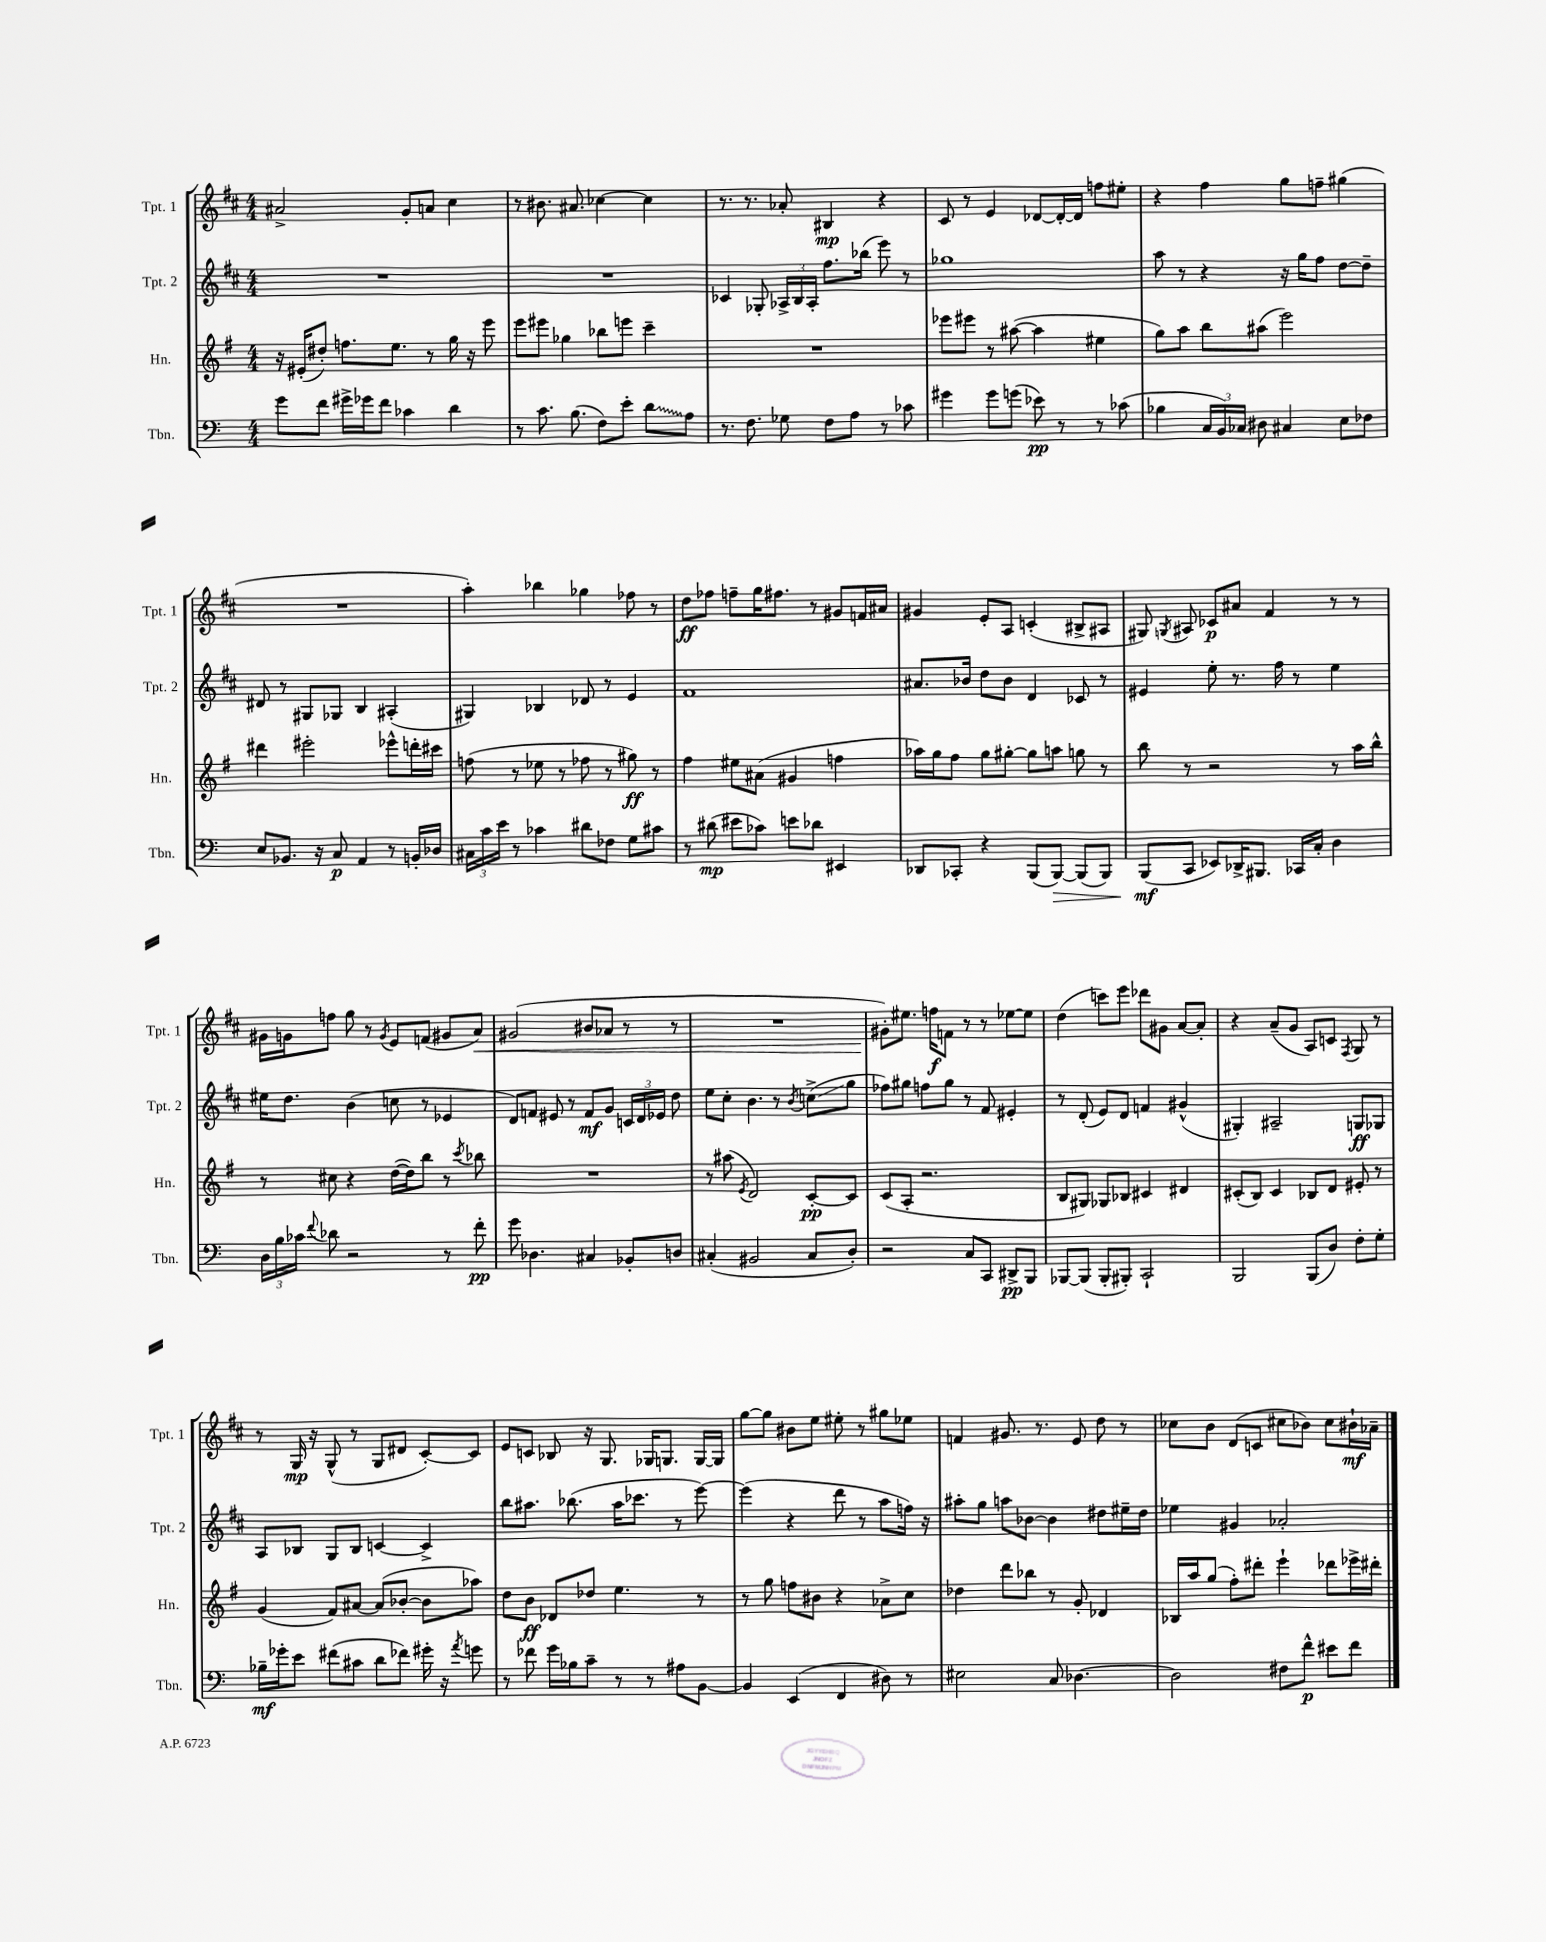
<<
\new StaffGroup <<
\new Staff = "s0" \with { instrumentName = "Tpt. 1" shortInstrumentName = "Tpt. 1" } {
    \clef treble \key d \major \numericTimeSignature \time 4/4
    \autoBeamOff ais'2-> g'8[-. a'8] cis''4 |
    r8 bis'8. ais'8. ces''4~ ces''4 |
    r8. r8. aes'8-. bis4\mp r4 |
    cis'8 r8 e'4 des'8[~ des'16~-. des'16] f''8[ eis''8]-. |
    r4 fis''4 g''8[ f''8]-- gis''4( |
    R1 |
    a''4-.) bes''4 ges''4 fes''8 r8 |
    d''8[\ff fes''8] f''8[-- g''16 fis''8.] r8 gis'8[ f'16 ais'16] |
    gis'4 e'8[-. a8] c'4-.( bis8[-> ais8] |
    gis8) \acciaccatura { g8 } ais8 ces'8[\p ais'8] fis'4 r8 r8 |
    gis'16[ g'16 f''8] g''8 r8 \acciaccatura { g'8 } e'8[ f'8]( gis'8[ a'8]\<) |
    gis'2( bis'8[ aes'8] r8 r8 |
    R1 |
    gis'8[-.\!) eis''8.] f''16[\f f'8] r8 r8 ees''8[~ ees''8] |
    d''4( c'''8[) e'''8] des'''8[ gis'8] a'8[~ a'8]-. |
    r4 a'8[--( g'8] a8[) c'8] \acciaccatura { fis8 } g8 r8 |
    r8 g16\mp r16 g8-^( r8 g8[ dis'8] cis'8[~-.) cis'8] |
    e'8[ c'8] bes8 r16 g8. ges16[ g8.] g16[~ g16] |
    g''8[~ g''8] bis'8[ e''8] eis''8-. r8 gis''8[ ees''8] |
    f'4 gis'8. r8. e'8 d''8 r8 |
    ces''8[ b'8] d'8[( c'8] cis''8[ bes'8]) cis''8[ bis'16-!\mf aes'16]-- \bar "|." |
}
\new Staff = "s1" \with { instrumentName = "Tpt. 2" shortInstrumentName = "Tpt. 2" } {
    \clef treble \key d \major \numericTimeSignature \time 4/4
    \autoBeamOff R1 |
    R1 |
    ces'4 ges8-. \tuplet 3/2 { aes16[-> b16 aes16]-. } fis''8.[ bes''16]( e'''8) r8 |
    ges''1 |
    a''8 r8 r4 r16 g''16[ fis''8] d''8[~ d''8]-- |
    dis'8 r8 gis8[ ges8] b4 ais4-.( |
    gis4) bes4 des'8 r8 e'4 |
    fis'1 |
    ais'8.[ bes'16] d''8[ bes'8] d'4 ces'8 r8 |
    eis'4 e''8-. r8. fis''16 r8 e''4 |
    eis''16[ d''8.] b'4( c''8 r8 ees'4 |
    d'8[) f'8] eis'8 r8 f'8[\mf g'8] \tuplet 3/2 { c'16[ d'16 ees'16] } d''8 |
    e''8[ cis''8]-. b'4. r8 \acciaccatura { b'8 } c''8[->\glissando( g''8] |
    fes''8[) gis''8] f''8[ gis''8] r8 fis'8 eis'4-. |
    r8 d'8-.( e'8[) d'8] f'4 gis'4-^( |
    gis4-.) ais2-- g8[\ff ges8] |
    a8[ bes8] g8[ bes8] c'4~ c'4-> |
    b''8[ ais''8.] bes''8.( ais''16[ ces'''8.] r8 e'''8~) |
    e'''4( r4 d'''8 r8 a''8[ f''16]) r16 |
    ais''8[-. g''8] a''8[ bes'8]~ bes'4 dis''8[ eis''16-- dis''16] |
    ees''4 gis'4 aes'2-. \bar "|." |
}
\new Staff = "s2" \with { instrumentName = "Hn." shortInstrumentName = "Hn." } {
    \clef treble \key g \major \numericTimeSignature \time 4/4
    \autoBeamOff r16 eis'16[-.( dis''8]-.) f''8.[ e''8.] r8 g''16 r16 e'''8 |
    e'''8[ eis'''8] ges''4 bes''8[ e'''8] c'''4-- |
    R1 |
    ees'''8[ eis'''8] r8 ais''8~( ais''4 eis''4 |
    g''8[) a''8] b''8[ ais''8]( e'''2) |
    dis'''4 eis'''2-. ees'''8[-^ d'''16-. cis'''16] |
    f''8( r8 ees''8 r8 fes''8 r8 gis''8\ff) r8 |
    fis''4 eis''8[ ais'8]( gis'4 f''4 |
    aes''16[) g''16 fis''8] g''8[ gis''8]~-. gis''8[ a''8] g''8 r8 |
    b''8 r8 r2 r8 a''16[ b''16]-^ |
    r8 cis''8 r4 d''16[~( d''16) b''8] r8 \acciaccatura { c'''8 } bes''8 |
    R1 |
    r8 ais''8( \acciaccatura { e'8 } d'2) c'8[~-.\pp c'8] |
    c'8[( a8]-. r2. |
    b8[ gis8]) ges8[ bes8] cis'4 dis'4 |
    cis'8[-.( b8]) cis'4 bes8[ d'8] eis'8-. r8 |
    g'4( fis'8[) ais'8]~ ais'8[( bes'8]~-. bes'8[ aes''8]) |
    d''8[ b'8]\ff des'8[ des''8] e''4. r8 |
    r8 g''8 f''8[ bis'8] r4 aes'8[-> c''8] |
    des''4 d'''8[ bes''8] r8 g'8-. des'4 |
    bes16[ a''16 g''8]( fis''8[-.) dis'''8]-. e'''4-! des'''8[ ees'''16-> dis'''16]-. \bar "|." |
}
\new Staff = "s3" \with { instrumentName = "Tbn." shortInstrumentName = "Tbn." } {
    \clef bass \key c \major \numericTimeSignature \time 4/4
    \autoBeamOff g'8[ f'8] gis'16[-> ges'16 f'8] ces'4 d'4 |
    r8 c'8. b8.( f8[) e'8]-. \once \override Glissando.style = #'zigzag d'8[\glissando a8] |
    r8. f8. ges8 f8[ a8] r8 ces'8 |
    gis'4 gis'8[ g'8]( ees'8\pp) r8 r8 ces'8( |
    bes4 \tuplet 3/2 { c16[ b,16) ces16] } dis8 cis4 e8[ fes8] |
    e8[ bes,8.] r16 c8\p a,4 r8 b,16[-. des16] |
    \tuplet 3/2 { cis16[ c'16 e'16] } r8 ces'4 dis'8[ fes8] g8[ cis'8] |
    r8 dis'8\mp( eis'8[ ces'8]) e'8[ des'8] eis,4 |
    des,8[ ces,8]-. r4 b,,8[( b,,8]~\>) b,,8[( b,,8]) |
    b,,8[\mf\!( c,8] ees,8[) des,16-> bis,,8.] ces,16[ c16]-. d4 |
    \tuplet 3/2 { d16[ b16 ces'16] } \appoggiatura { f'8 } des'8 r2 r8 f'8-.\pp |
    g'8 des4. cis4 bes,8[-. d8] |
    cis4-.( bis,2 cis8[ d8]-.) |
    r2 c8[ c,8] dis,8[->\pp b,,8] |
    bes,,8[~ bes,,8]( bes,,8[-. bis,,8]-.) c,2-! |
    b,,2 b,,8[( d8]) f8[-. g8]-. |
    bes16[--\mf ges'16-. e'8] fis'8[( cis'8] d'8[ fes'8]) gis'16-. r16 \acciaccatura { a'8 } g'8 |
    r8 fes'8 g'16[ bes16 c'8]-- r8 r8 ais8[ b,8]~ |
    b,4 e,4( f,4 dis8) r8 |
    eis2 c8 des4.~ |
    des2 fis8[ f'8]-^\p eis'8[ f'8] \bar "|." |
}
>>
>>
\layout { \context { \Score \remove "Bar_number_engraver" } }
